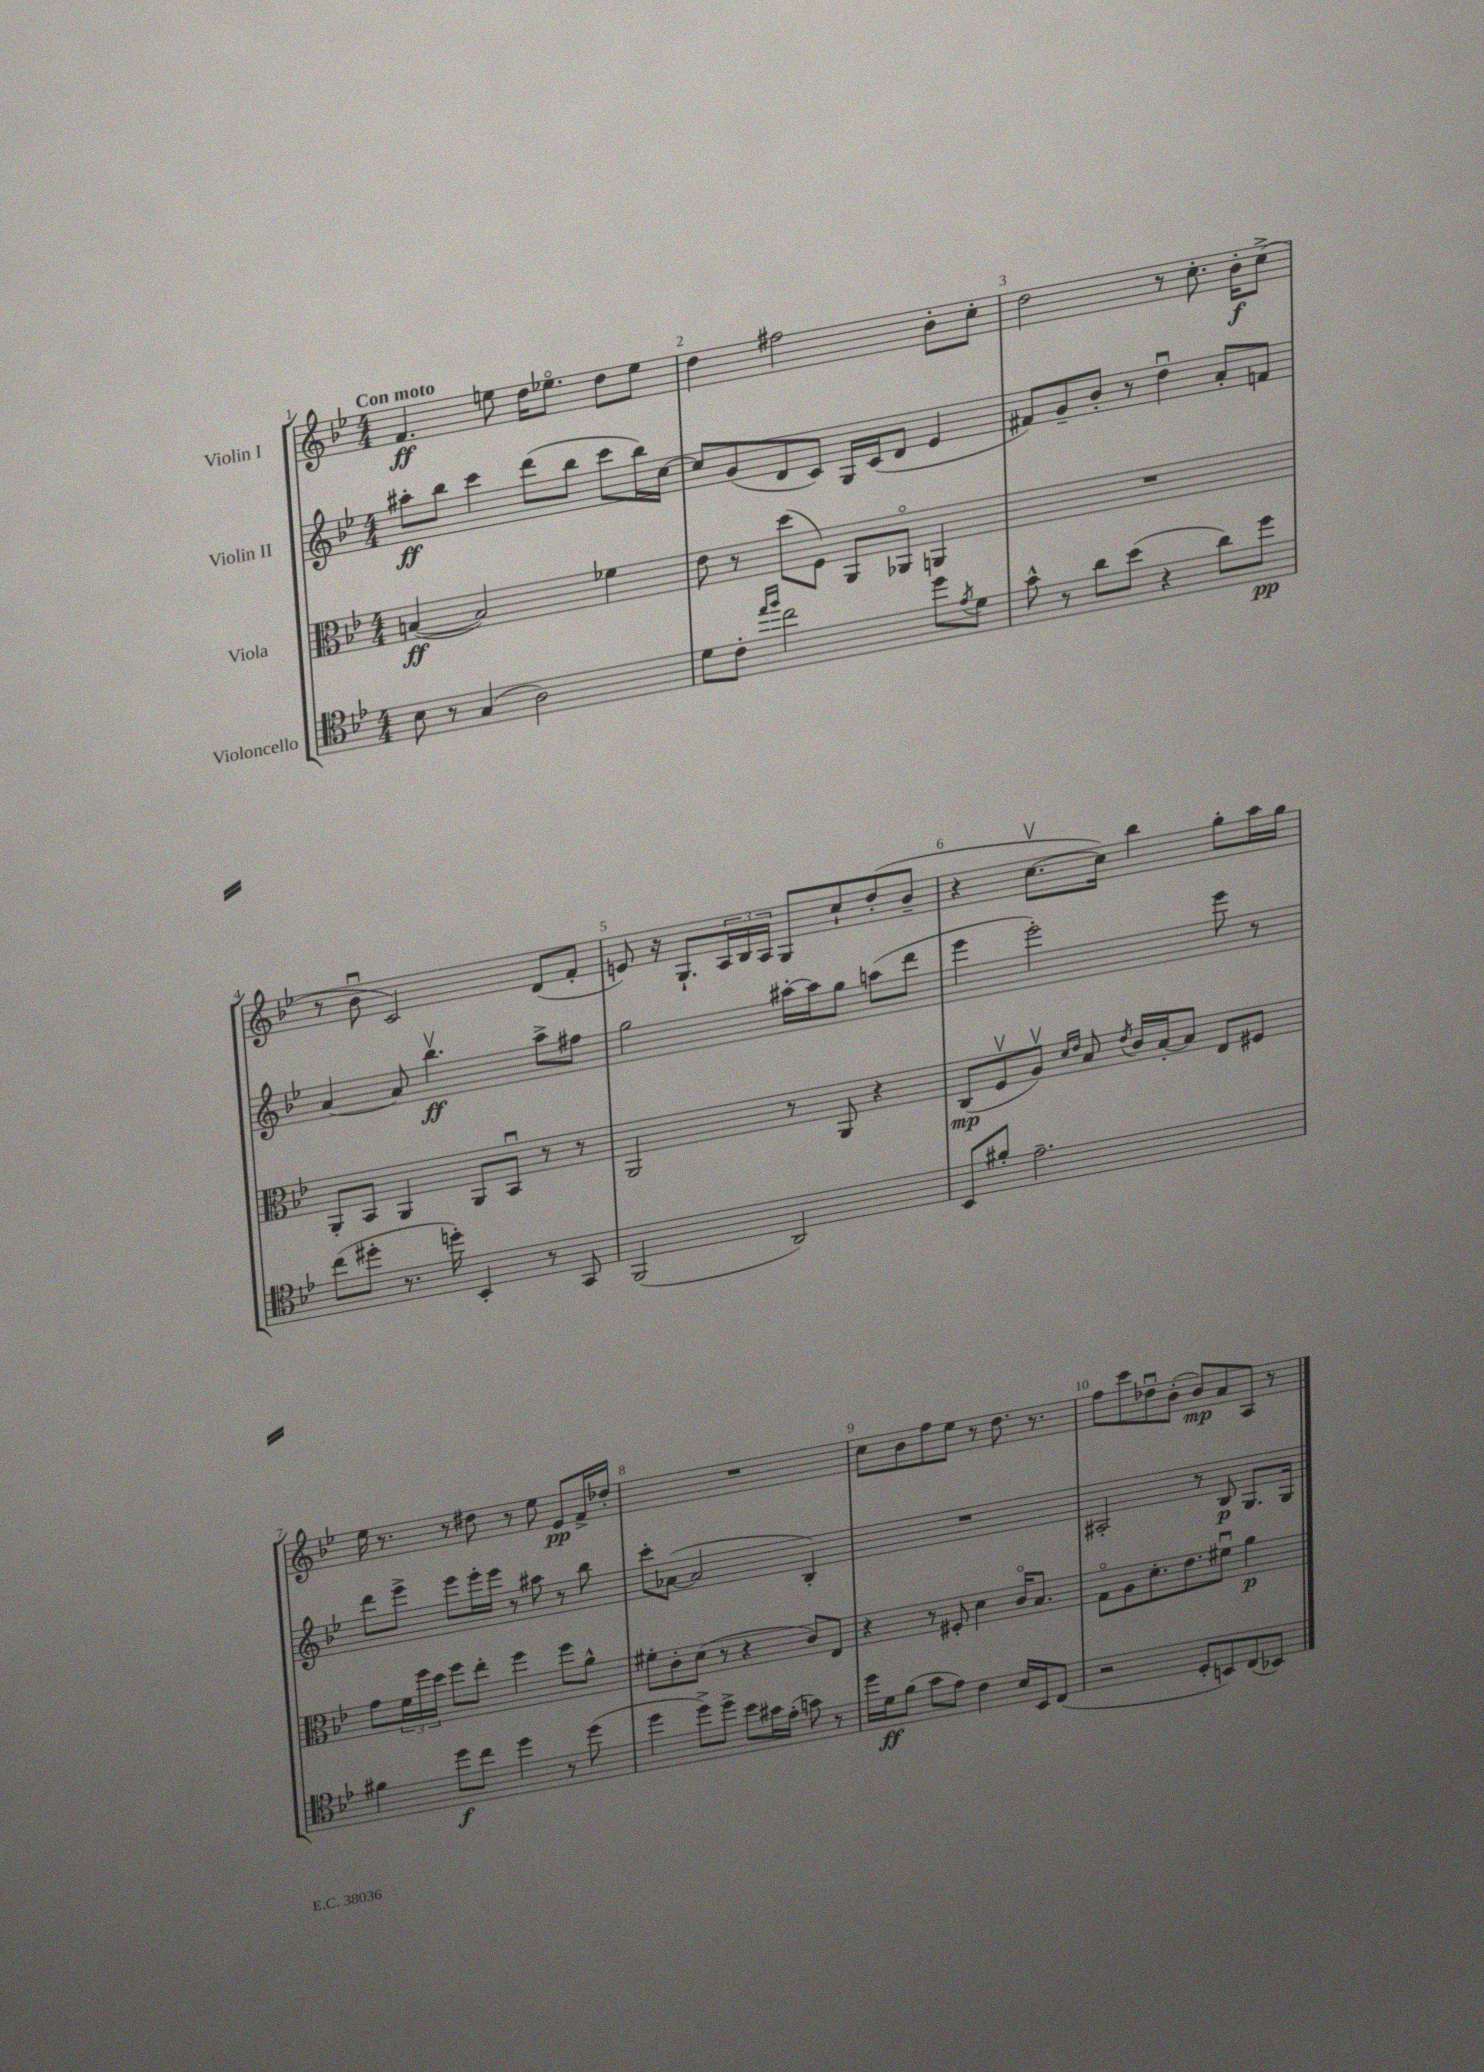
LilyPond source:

<<
\new StaffGroup <<
\new Staff = "s0" \with { instrumentName = "Violin I" } {
    \clef treble \key bes \major \numericTimeSignature \time 4/4 \tempo "Con moto"
    f'4.\ff e''8 d''16 ees''8.\flageolet d''8 ees''8 |
    d''4 fis''2 bes'8-. c''8-. |
    d''2 r8 c''8.-. bes'16-.\f c''8->( |
    r8 bes'8\downbow c'2) d'8( f'8-. |
    e'8) r16 g8.-! \tuplet 3/2 { a16 bes16 a16 } g8 c''8-! d''8-.( bes'8-- |
    r4 c''8.~\upbow c''16) bes''4 g''8-. a''16 g''16 |
    ees''16 r8. r8 dis''8 r8 ees''8 ees'8\pp f'16-> des''16-. |
    R1 |
    c''8 bes'8 f''8 ees''8 r8 d''8. r8. |
    f''8 c'''8 des''8\downbow bes'8-.( bes'8\mp) a'8 a8 r8 \bar "|." |
}
\new Staff = "s1" \with { instrumentName = "Violin II" } {
    \clef treble \key bes \major \numericTimeSignature \time 4/4
    ais''8-.\ff bes''8 c'''4 d'''8( bes''8 c'''8 bes''16) c''16~ |
    c''8 g'8( d'8 c'8) g16 c'16( d'8 ees'4 |
    fis'8) g'8-- bes'8-. r8 d''4\downbow a'8-. f'8 |
    a'4~ a'8 bes''4.\upbow\ff a''8-> fis''8 |
    g''2 ais''16~-. ais''16 g''8 a''8( d'''8 |
    ees'''4 ees'''2-.) ees'''8 r8 |
    d'''8 ees'''8-> ees'''8 ees'''16-. ees'''16 r8 ais''8 r8 bes''8 |
    c'''8-. aes'8~( aes'2 bes4-.) |
    R1 |
    ais2-. r8 bes8\p g8. g16 \bar "|." |
}
\new Staff = "s2" \with { instrumentName = "Viola" } {
    \clef alto \key bes \major \numericTimeSignature \time 4/4
    b4~\ff( b2) fes'4 |
    ees'8 r8 d''8( f8) a,8 aes,8\flageolet a,4 |
    R1 |
    a,8-. bes,8 a,4 a,8 bes,8\downbow r8 r8 |
    a,2 r8 a,8 r4 |
    c8\mp( f8\upbow a8\upbow) \grace { d'16 ees'16 } bes8 \acciaccatura { ees'8 } c'16 bes16~-. bes8 ees8 fis8 |
    g'8 \tuplet 3/2 { f'16 f''16 d''16 } f''8 ees''8-. f''4 f''8 a'8-^ |
    fis'8-. c'8-. d'8( r8 r4 c'8) ees8 |
    r4 r8 fis8-. d'4 c'16\flageolet bes8. |
    g8\flageolet a8 d'8.-. ees'8. fis'8\downbow a'4\p \bar "|." |
}
\new Staff = "s3" \with { instrumentName = "Violoncello" } {
    \clef tenor \key bes \major \numericTimeSignature \time 4/4
    bes8 r8 g4( a2) |
    d'8 c'8-. \grace { ees''16 f''16 } c''2 d''8 \acciaccatura { ees'8 } d'8 |
    g'8-^ r8 a'8 bes'8( r4 a'8) d''8\pp |
    c''8( dis''8-. r8. d''16-.) bes,4-. r8 g,8 |
    f,2( a,2) |
    bes,8 fis'8-. ees'2.-- |
    fis'4 d''8\f c''8 d''4 r8 d''8( |
    d''4 d''8->) d''8-> bes'8 gis'16 ees'16-.( g'8) r8 |
    d''16 d'16\ff f'8( g'8 ees'8) c'4 bes16 bes,16 c8( |
    r2 d8-. b,8) c8( bes,8) \bar "|." |
}
>>
>>
\layout { \context { \Score \override BarNumber.break-visibility = ##(#f #t #t) barNumberVisibility = #all-bar-numbers-visible } }
